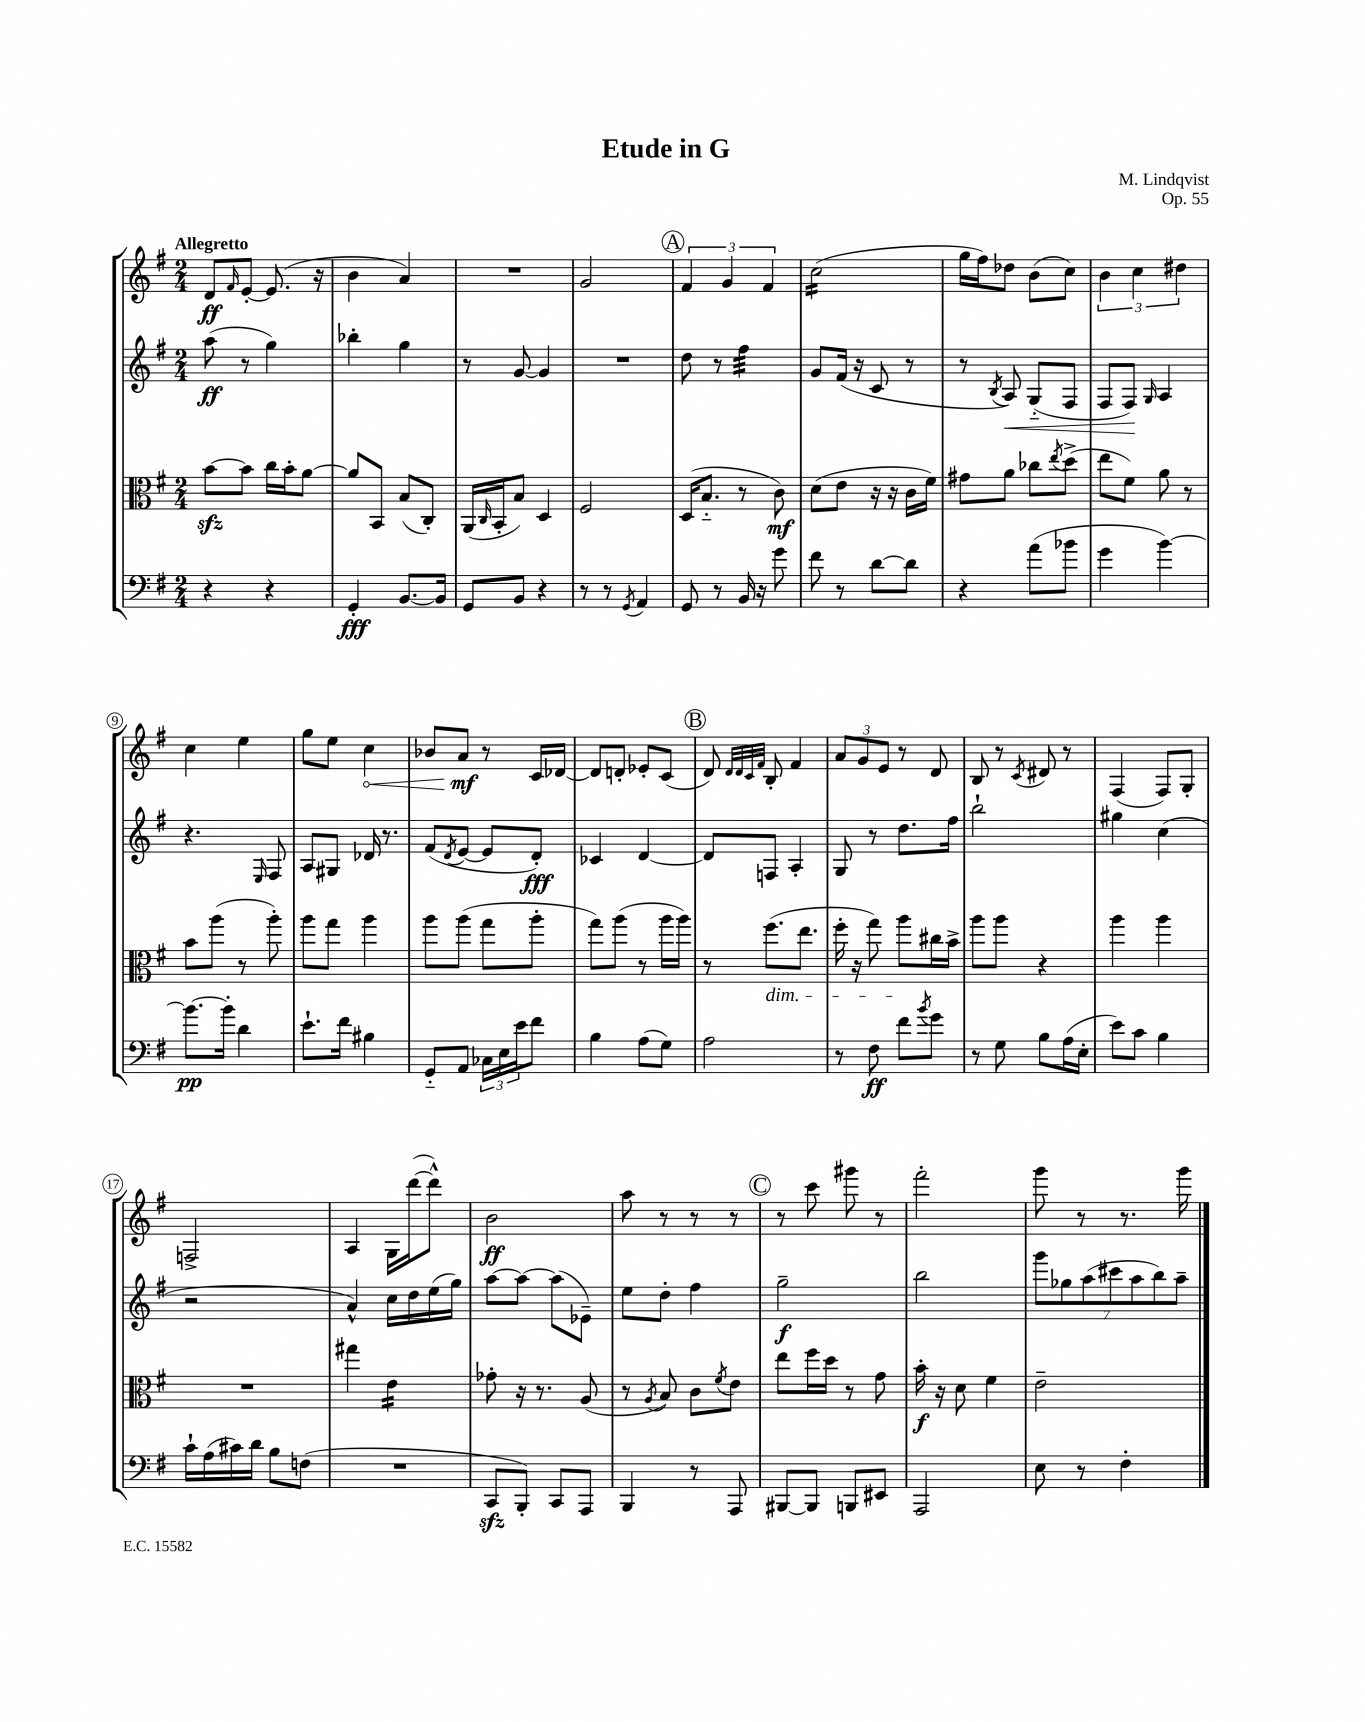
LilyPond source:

\header { title = "Etude in G" composer = "M. Lindqvist" opus = "Op. 55" }
<<
\new StaffGroup <<
\new Staff = "s0" {
    \clef treble \key g \major \numericTimeSignature \time 2/4 \tempo "Allegretto"
    d'8\ff \grace { fis'16 } e'8~-. e'8.( r16 |
    b'4 a'4) |
    R2 |
    g'2 |
    \mark \markup { \circle "A" } \tuplet 3/2 { fis'4 g'4 fis'4 } |
    c''2:16( |
    g''16 fis''16) des''8 b'8( c''8) |
    \tuplet 3/2 { b'4 c''4 dis''4 } |
    c''4 e''4 |
    g''8 e''8 \once \override Hairpin.circled-tip = ##t c''4\< |
    bes'8 a'8\mf\! r8 c'16 des'16~ |
    des'8 d'8-. ees'8-. c'8( |
    \mark \markup { \circle "B" } d'8) \grace { d'32 d'32 c'32 fis'32 } b8-. fis'4 |
    \tuplet 3/2 { a'8 g'8 e'8 } r8 d'8 |
    b8 r8 \acciaccatura { c'8 } dis'8 r8 |
    fis4( fis8) g8-. |
    f2-> |
    a4 g16 d'''16~( d'''8-^) |
    b'2\ff |
    a''8 r8 r8 r8 |
    \mark \markup { \circle "C" } r8 c'''8 gis'''8 r8 |
    fis'''2-. |
    g'''8 r8 r8. g'''16 \bar "|." |
}
\new Staff = "s1" {
    \clef treble \key g \major \numericTimeSignature \time 2/4
    a''8\ff( r8 g''4) |
    bes''4-. g''4 |
    r8 g'8~ g'4 |
    R2 |
    \mark \markup { \circle "A" } d''8 r8 fis''4:32 |
    g'8 fis'16( r16 c'8 r8 |
    r8 \acciaccatura { b8 } a8\<) g8-_( fis8 |
    fis8 fis8\!) \grace { g16 } a4 |
    r4. \grace { e16 } fis8 |
    a8 gis8 des'16 r8. |
    fis'8( \acciaccatura { d'8 } e'8~ e'8 d'8-.\fff) |
    ces'4 d'4~ |
    \mark \markup { \circle "B" } d'8 f8 a4-. |
    g8 r8 d''8. fis''16 |
    b''2-! |
    gis''4 c''4( |
    r2 |
    a'4-^) c''16 d''16 e''16( g''16) |
    a''8~ a''8~ a''8( ees'8--) |
    e''8 d''8-. fis''4 |
    \mark \markup { \circle "C" } g''2--\f |
    b''2 |
    \tuplet 7/4 { g'''8 ges''8 a''8( cis'''8 a''8 b''8) a''8-- } \bar "|." |
}
\new Staff = "s2" {
    \clef alto \key g \major \numericTimeSignature \time 2/4
    b'8~\sfz b'8 c''16 b'16-. a'8~ |
    a'8 b,8 b8( c8-.) |
    a,16( \grace { c16 } b,16-. b8) d4 |
    fis2 |
    \mark \markup { \circle "A" } d16( b8.-_ r8 c'8\mf) |
    d'8( e'8 r16 r16 c'16 fis'16) |
    gis'8 a'8 ces''8 \acciaccatura { e''8 } d''8->( |
    e''8 fis'8) a'8 r8 |
    b'8 a''8( r8 a''8-.) |
    a''8 g''8 a''4 |
    a''8 a''8( g''8 a''8-. |
    g''8) a''8( r8 a''16 a''16) |
    \mark \markup { \circle "B" } r8 fis''8.\dim( e''8. |
    fis''16-. r16 g''8) a''8\! cis''16 b'16-> |
    a''8 a''8 r4 |
    a''4 a''4 |
    R2 |
    gis''4 e'4:16 |
    ges'8-. r16 r8. a8( |
    r8 \acciaccatura { a8 } b8) c'8 \acciaccatura { fis'8 } e'8 |
    \mark \markup { \circle "C" } e''8 fis''16 d''16 r8 g'8 |
    b'16-.\f r16 d'8 fis'4 |
    e'2-- \bar "|." |
}
\new Staff = "s3" {
    \clef bass \key g \major \numericTimeSignature \time 2/4
    r4 r4 |
    g,4-.\fff b,8.~ b,16 |
    g,8 b,8 r4 |
    r8 r8 \acciaccatura { g,8 } a,4 |
    \mark \markup { \circle "A" } g,8 r8 b,16 r16 g'8 |
    fis'8 r8 d'8~ d'8 |
    r4 a'8( bes'8 |
    g'4 b'4~) |
    b'8.~\pp b'16-. d'4 |
    e'8.-! fis'16 bis4 |
    g,8-_ a,8 \tuplet 3/2 { ces16 e16 e'16 } fis'8 |
    b4 a8( g8) |
    \mark \markup { \circle "B" } a2 |
    r8 fis8\ff fis'8 \acciaccatura { b'8 } g'8 |
    r8 g8 b8 a16( e16-. |
    e'8) c'8 b4 |
    c'16-! a16( cis'16) d'16 b8 f8( |
    R2 |
    c,8\sfz b,,8-.) c,8 a,,8 |
    b,,4 r8 a,,8 |
    \mark \markup { \circle "C" } bis,,8~ bis,,8 b,,8 eis,8 |
    a,,2 |
    e8 r8 fis4-. \bar "|." |
}
>>
>>
\layout { \context { \Score \override BarNumber.stencil = #(make-stencil-circler 0.1 0.3 ly:text-interface::print) } }
